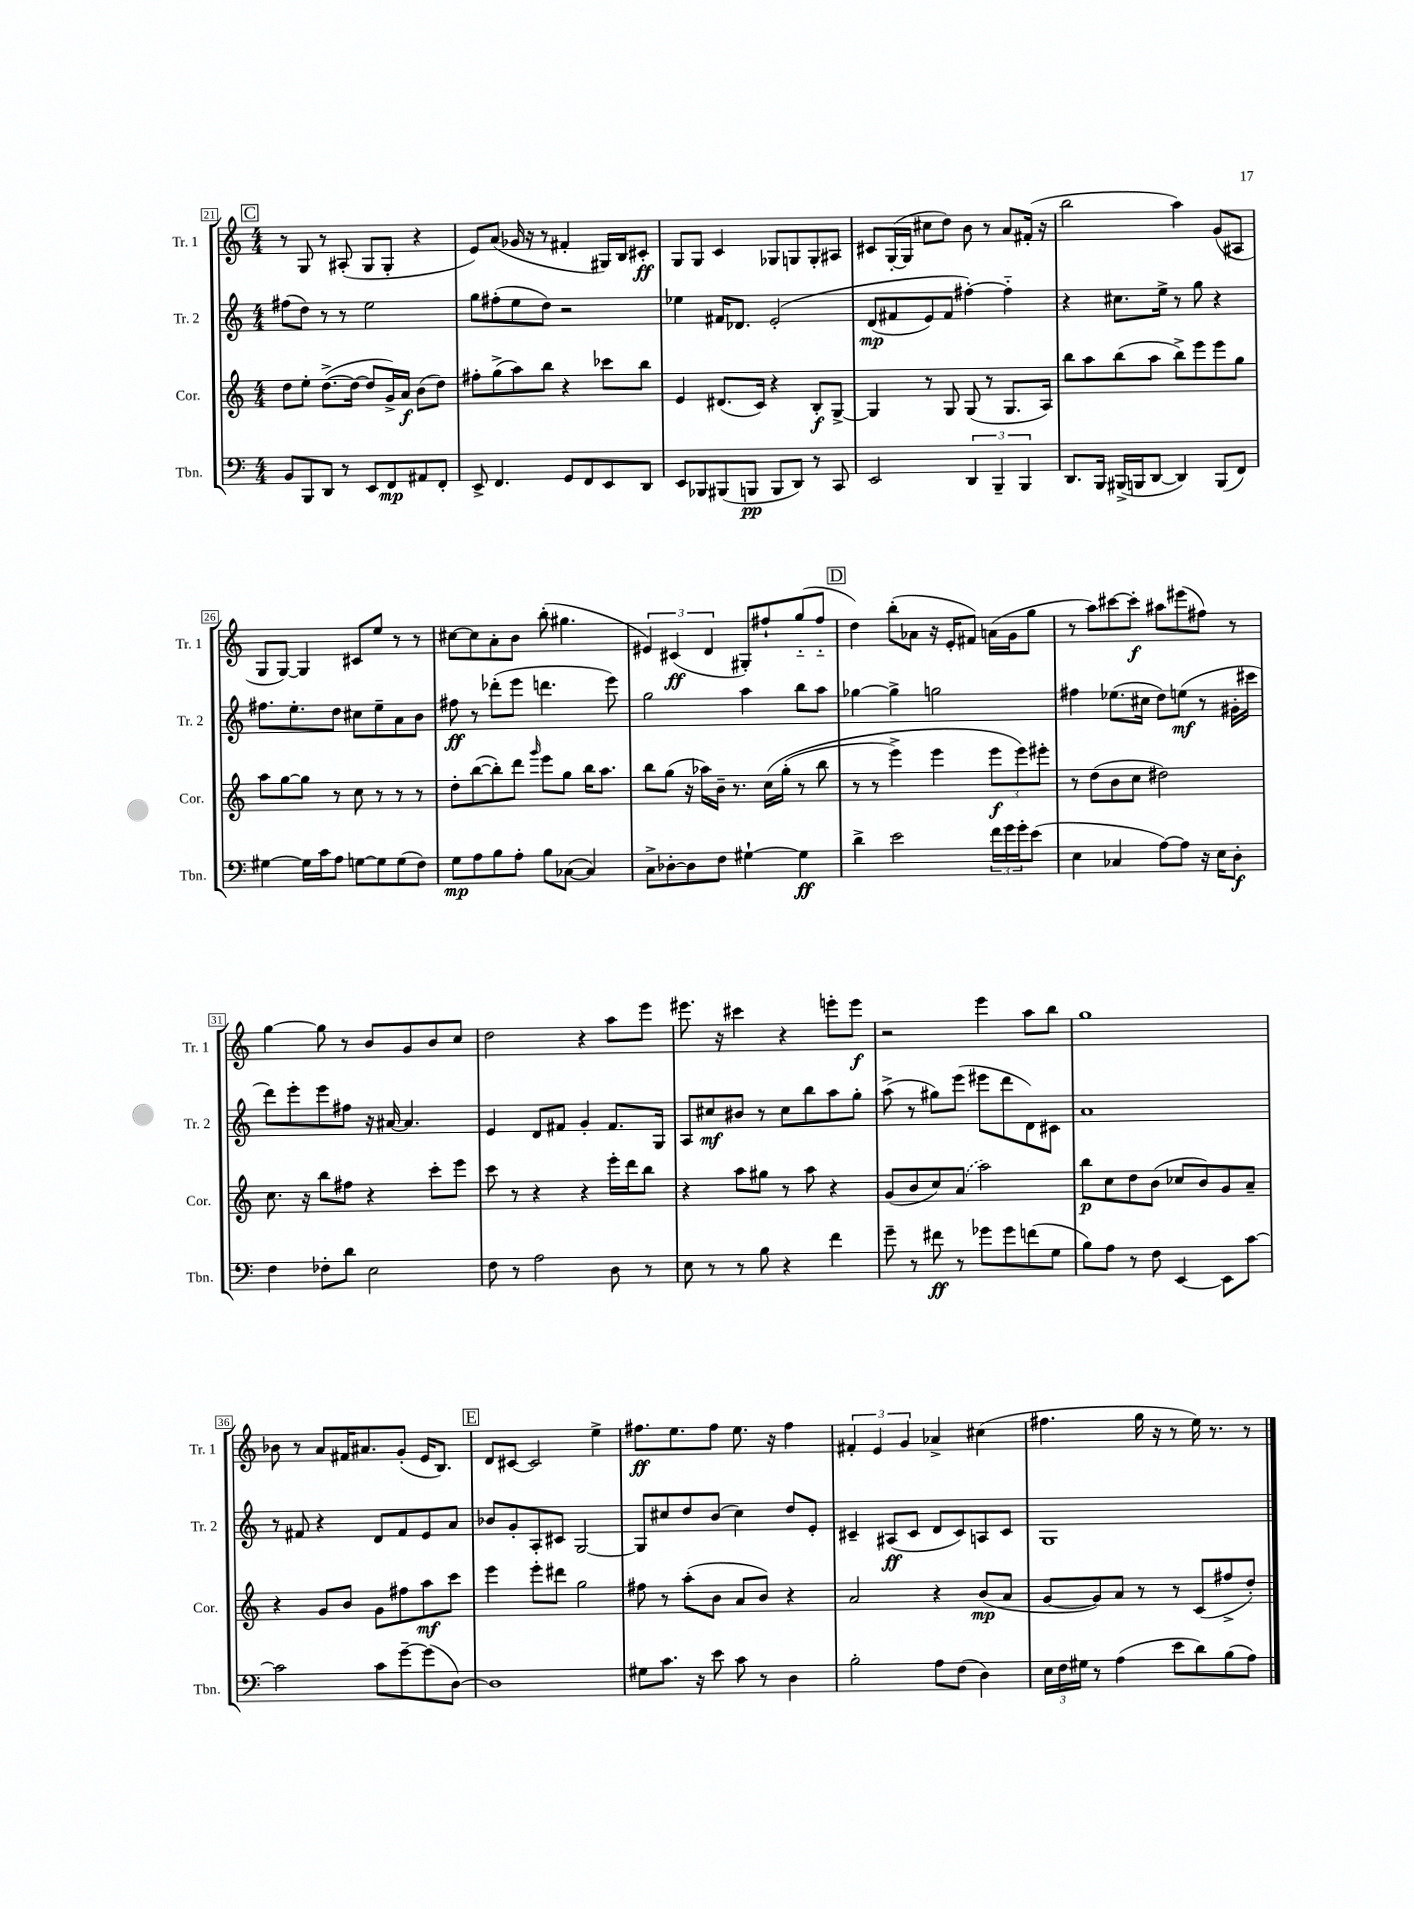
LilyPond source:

<<
\new StaffGroup <<
\new Staff = "s0" \with { instrumentName = "Tr. 1" shortInstrumentName = "Tr. 1" } {
    \clef treble \key c \major \numericTimeSignature \time 4/4
    \mark \markup { \box "C" } r8 g8 r8 ais8-.( g8 g8-. r4 |
    e'8) a'8( ges'16 r16 r8 fis'4-. gis16) b16 cis'8-.\ff |
    g8 g8 c'4 ges8 g8 g8-. ais8 |
    cis'8 g16~-.( g16 cis''8 d''8) b'8 r8 a'8 fis'16-.( r16 |
    b''2 a''4) g'8( ais8 |
    g8 g8~) g4 cis'8 e''8 r8 r8 |
    cis''8~ cis''8 a'8-. b'8 b''8-.( gis''4. |
    \tuplet 3/2 { eis'4) cis'4\ff( d'4 } gis8-.) fis''8-! g''8-_( fis''8-_ |
    \mark \markup { \box "D" } d''4) b''8-.( aes'8 r16 e'16-. fis'8) a'16( g'16 g''8 |
    r8 a''8) cis'''8~ cis'''8-.\f ais''8 eis'''8( fis''8) r8 |
    g''4~ g''8 r8 b'8 g'8 b'8 c''8 |
    d''2 r4 a''8 e'''8 |
    eis'''8. r16 cis'''4 r4 e'''8-. e'''8\f |
    r2 e'''4 a''8 b''8 |
    g''1 |
    bes'8 r8 a'8 fis'16 ais'8. g'8-.( e'16 b8.) |
    \mark \markup { \box "E" } d'8 cis'8~ cis'2 e''4-> |
    fis''8.\ff e''8. fis''8 e''8. r16 fis''4 |
    \tuplet 3/2 { fis'4-. e'4 g'4 } aes'4-> cis''4( |
    fis''4. g''16 r16 r8 e''16) r8. r8 \bar "|." |
}
\new Staff = "s1" \with { instrumentName = "Tr. 2" shortInstrumentName = "Tr. 2" } {
    \clef treble \key c \major \numericTimeSignature \time 4/4
    \mark \markup { \box "C" } fis''8( d''8) r8 r8 e''2 |
    g''8 fis''8-.( e''8 d''8) r2 |
    ees''4 fis'16 des'8. e'2-.\( |
    d'8\mp( fis'8 e'8) fis'8 fis''4~-.\) fis''4-_ |
    r4 cis''8. e''16-> r8 g''8 r4 |
    fis''8. e''8.-. d''8 cis''8 e''8-- a'8 b'8 |
    fis''8\ff r8 des'''8-.( e'''8 d'''4. e'''8) |
    g''2 a''4 b''8 a''8 |
    \mark \markup { \box "D" } ges''4~ ges''4-> g''2 |
    fis''4 ees''8.( cis''16 d''8) e''8\mf( r8 gis'16-. cis'''16 |
    d'''8) e'''8-. e'''8 fis''8 r16 ais'16~ ais'4. |
    e'4 d'8 fis'8 g'4-. fis'8. g16 |
    a8 cis''8\mf bis'8 r8 cis''8 b''8 a''8 g''8-. |
    a''8->( r8 gis''8) e'''8( eis'''8 d'''8 d'8) cis'8 |
    a'1 |
    r8 fis'8 r4 d'8 fis'8 e'8 a'8 |
    \mark \markup { \box "E" } bes'8 g'8-. a8-. cis'8 g2~ |
    g8 cis''8 d''8 b'8( cis''4) d''8 e'8-. |
    cis'4-- ais8\ff( cis'8 d'8 cis'8) a8 cis'8 |
    g1 \bar "|." |
}
\new Staff = "s2" \with { instrumentName = "Cor." shortInstrumentName = "Cor." } {
    \clef treble \key c \major \numericTimeSignature \time 4/4
    \mark \markup { \box "C" } d''8 e''8-. d''8.~->( d''16~ d''8 g'16->) a'16\f b'8( d''8) |
    fis''8-. g''8->( a''8) b''8 r4 ces'''8 b''8 |
    e'4 dis'8.( c'16) r4 b8-.\f g8~-> |
    g4 r8 g8 g8( r8 g8. a16) |
    b''8 a''8 b''8( a''8 b''8->) e'''8 e'''8 g''8 |
    a''8 g''8~ g''8 r8 c''8 r8 r8 r8 |
    d''8-. b''8~( b''8-.) d'''8 \grace { g'''16 } e'''8 g''8 b''16 a''8. |
    b''8 g''8( r16 aes''16) b'16-- r8. c''16\( g''16-.( r8 b''8 |
    \mark \markup { \box "D" } r8 r8 e'''4->) e'''4 \tuplet 3/2 { e'''8\f e'''8\) eis'''8-. } |
    r8 d''8( b'8 c''8 dis''2) |
    c''8. r16 b''8 fis''8 r4 c'''8-. e'''8 |
    c'''8 r8 r4 r4 e'''16-. d'''16 b''8 |
    r4 a''8 gis''8 r8 a''8 r4 |
    g'8( b'8 c''8) \once \slurDashed a'8( a''2) |
    b''8\p c''8 d''8 b'8( ces''8 b'8) g'8 a'8-- |
    r4 g'8 b'8 g'8 fis''8 a''8\mf c'''8 |
    \mark \markup { \box "E" } e'''4 e'''8-. dis'''8 g''2 |
    fis''8 r8 a''8-.( b'8 a'8 b'8) r4 |
    a'2 r4 b'8\mp( a'8 |
    g'8~ g'8) a'8 r8 r8 c'8( fis''8-> d''8-.) \bar "|." |
}
\new Staff = "s3" \with { instrumentName = "Tbn." shortInstrumentName = "Tbn." } {
    \clef bass \key c \major \numericTimeSignature \time 4/4
    \mark \markup { \box "C" } b,8 b,,8 d,8 r8 e,8 f,8\mp ais,8 f,8-. |
    e,8-> f,4. g,8 f,8 e,8 d,8 |
    e,8 bes,,8 bis,,8( b,,8\pp b,,8 d,8) r8 c,8 |
    e,2 \tuplet 3/2 { d,4 b,,4-- b,,4 } |
    d,8. b,,16 bis,,16->( b,,16 d,8~ d,4) b,,8( f,8) |
    gis4~ gis16 c'16 a8 g8~ g8 g8( f8) |
    g8\mp a8 b8 a8-. b8 ces8~( ces4) |
    c8-> des8~-. des8 f8 gis4~-! gis4\ff |
    \mark \markup { \box "D" } d'4-> e'2 \tuplet 3/2 { f'16 g'16 g'16-. } e'8( |
    e4 ces4 a8~) a8 r16 e16 d8-.\f |
    f4 fes8-. d'8 e2 |
    f8 r8 a2 d8 r8 |
    e8 r8 r8 b8 r4 f'4 |
    g'8-- r8 fis'8\ff r8 ges'8 ges'8 f'8( g8 |
    b8) a8 r8 f8 e,4~ e,8 c'8~ |
    c'2 c'8 g'8~-- g'8( d8~) |
    \mark \markup { \box "E" } d1 |
    gis8 c'8. r16 e'8 c'8 r8 d4 |
    b2-. a8 f8( d4) |
    \tuplet 3/2 { e16 f16 gis16 } r8 a4( e'8 d'8) b8( a8) \bar "|." |
}
>>
>>
\layout { \context { \Score currentBarNumber = #21 \override BarNumber.stencil = #(make-stencil-boxer 0.1 0.3 ly:text-interface::print) } }
